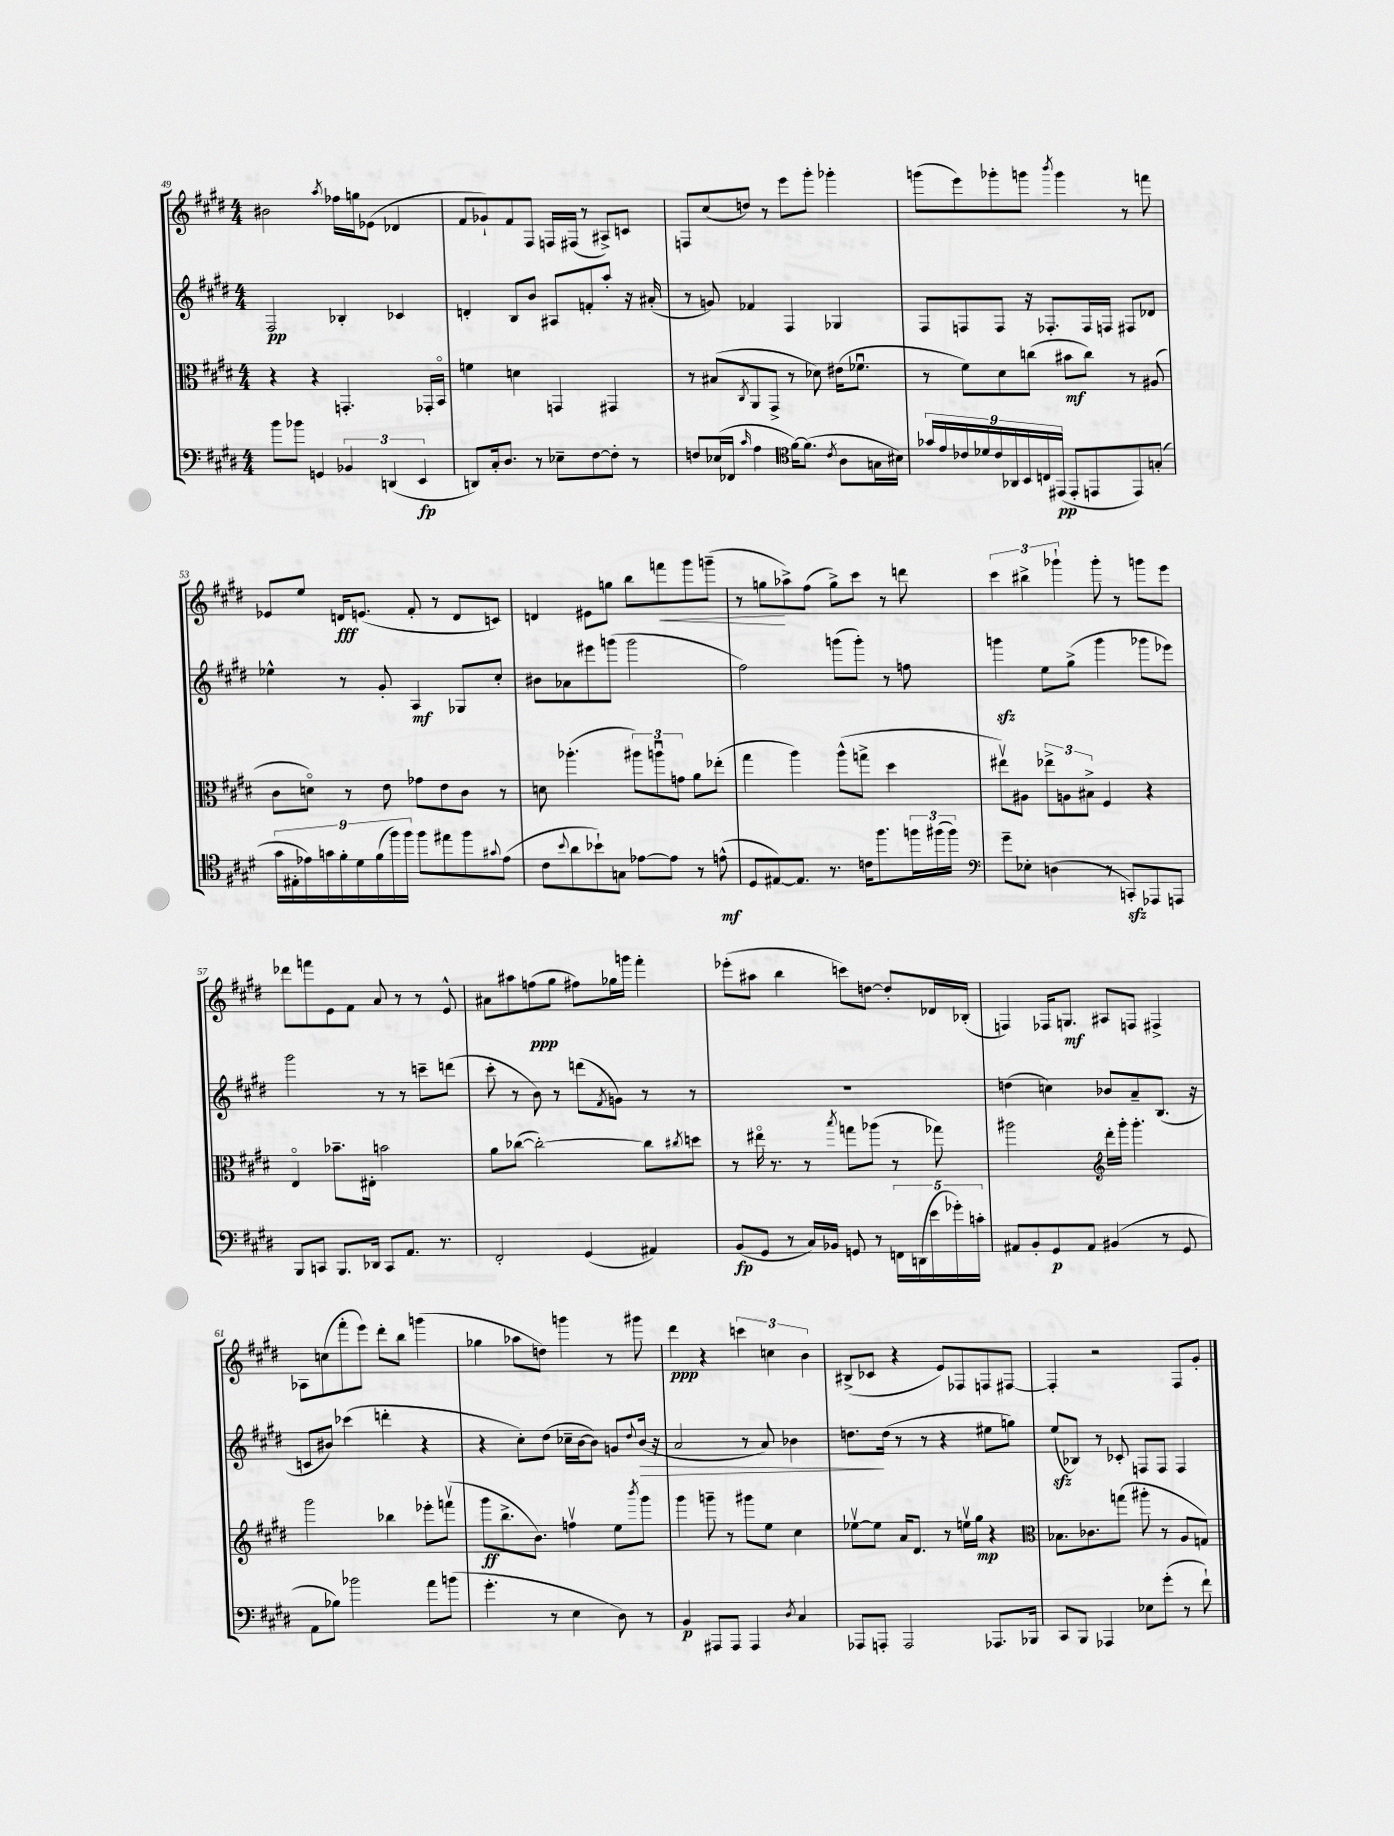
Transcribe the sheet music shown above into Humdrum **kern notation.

**kern	**dynam	**kern	**dynam	**kern	**dynam	**kern	**dynam
*part4	*part4	*part3	*part3	*part2	*part2	*part1	*part1
*staff4	*staff4	*staff3	*staff3	*staff2	*staff2	*staff1	*staff1
*clefF4	*	*clefC3	*	*clefG2	*	*clefG2	*
*k[f#c#g#d#]	*	*k[f#c#g#d#]	*	*k[f#c#g#d#]	*	*k[f#c#g#d#]	*
*M4/4	*	*M4/4	*	*M4/4	*	*M4/4	*
=49	=49	=49	=49	=49	=49	=49	=49
8b\L	.	4r	.	2F#/	pp	2b#X\	.
8b-X\J	.	.	.	.	.	.	.
4GGn/	.	4r	.	.	.	.	.
.	.	.	.	.	.	8qaa/	.
6BB-X/	.	4.GGn'/	.	4B-X'/	.	16ff-X\LL	.
.	.	.	.	.	.	16ggn\J	.
.	.	.	.	.	.	(8e-X\J	.
(6DDn/	.	.	.	.	.	.	.
.	.	.	.	4c-X/	.	4d-X/	.
6EE/	fp	.	.	.	.	.	.
.	.	16GG-X'/LL	.	.	.	.	.
.	.	16BB/JJ	.	.	.	.	.
=50	=50	=50	=50	=50	=50	=50	=50
8DDn/L)	.	4fn\	.	4dn'/	.	8f#/L	.
16C#'/k	.	.	.	.	.	8g-X`/)	.
8.D#/J	.	.	.	.	.	.	.
.	.	4dn\	.	8B/L	.	8f#/	.
8r	.	.	.	8b/J	.	8F#/J	.
8E-X~\L	.	4GGn/	.	8A#X/L	.	16Fn/LL	.
.	.	.	.	.	.	(16F#X/JJ	.
[8F#\	.	.	.	8fn'/	.	8r	.
8F#'\J]	.	4GG#X/	.	8aa'/J	.	8A#X^/L)	.
8r	.	.	.	16r	.	8cn/J	.
.	.	.	.	(16a#X'/	.	.	.
=51	=51	=51	=51	=51	=51	=51	=51
8Fn/L	.	8r	.	8r	.	8Fn/L	.
(16E-X/L	.	(8B#X/L	.	8gn/)	.	(8cc#/	.
16FF-X/JJ	.	.	.	.	.	.	.
16qqc#/	.	8qC#/	.	.	.	.	.
4A\	.	8AA/	.	4f-X/	.	8ddn/J)	.
.	.	8GG#^/J	.	.	.	8r	.
*clefC4	*	*	*	*	*	*	*
[16f#\KL)	.	8r	.	4F#/	.	8eee\L	.
(8.f#\J]	.	.	.	.	.	.	.
.	.	8d-X\)	.	.	.	8ggg#'\J	.
8qc#/	.	.	.	.	.	.	.
8A\L	.	(16e#X\KL	.	4G-X/	.	4ggg-X'\	.
.	.	8.f-Xu\J	.	.	.	.	.
16Gn\L	.	.	.	.	.	.	.
16B#X\JJ)	.	.	.	.	.	.	.
=52	=52	=52	=52	=52	=52	=52	=52
18g-X/LL	.	8r	.	8F#/L	.	(8gggn\L	.
18e/	.	.	.	.	.	.	.
18c-X/	.	.	.	.	.	.	.
.	.	8f#\L)	.	8Fn/	.	8eee\)	.
18d-X/	.	.	.	.	.	.	.
18c-/	.	.	.	.	.	.	.
.	.	8d#\	.	8F/J	.	8ggg-X'\	.
18AA-X/	.	.	.	.	.	.	.
18BB/	.	.	.	.	.	.	.
.	.	(8ccn\J	.	16r	.	8gggn\J	.
18Cn/	.	.	.	.	.	.	.
.	.	.	.	8.F-X'/L	.	.	.
(18EE#X/JJ	pp	.	.	.	.	.	.
.	.	.	.	.	.	8qbbb/	.
8EE#'/L	.	8b#X\L	mf	.	.	4ggg\	.
8EEn/	.	8cc\J)	.	16F-/L	.	.	.
.	.	.	.	16Fn/JJ	.	.	.
8EE/)	.	8r	.	8F#X/L	.	8r	.
(8Gn'/J	.	(8A#X/	.	8d-X/J	.	8fffn\	.
!!LO:LB:g=z
=53	=53	=53	=53	=53	=53	=53	=53
18g#\LL	.	8c#\L	.	4ee-X^^\	.	8e-X/L	.
18E#X'\	.	.	.	.	.	.	.
18e-X\)	.	.	.	.	.	.	.
.	.	8dn\J)	.	.	.	8ee/J	.
18gn\	.	.	.	.	.	.	.
18f#'\	.	.	.	.	.	.	.
.	.	8r	.	8r	.	16dn/KL	fff
18d#\	.	.	.	.	.	.	.
.	.	.	.	.	.	(8.en/J	.
(18f#\	.	.	.	.	.	.	.
.	.	8e\	.	8g#'/	.	.	.
18ff#\)	.	.	.	.	.	.	.
18ff#\JJ	.	.	.	.	.	.	.
8ff#\L	.	8g-X\L	.	4A/	mf	8f#'/	.
8ee#X\	.	8e\	.	.	.	8r	.
8ff#\	.	8c#\J	.	8G-X/L	.	8d/L	.
8qqg#X/	.	.	.	.	.	.	.
(8e-\J	.	8r	.	8cc#'/J	.	8cn/J)	.
=54	=54	=54	=54	=54	=54	=54	=54
8c#\L	.	8dn\	.	8b#X\L	.	4dn/	.
8qqb/	.	.	.	.	.	.	.
8a\	.	(4.aa-X'\	.	8a-X\	.	.	.
8b-X`\)	.	.	.	8eee#X\	.	8e#X\L	.
8Gn\J	.	.	.	(8gggn\J	.	8ggn\J	.
[8e-X\L	.	12aa#X\L)	.	2ggg\	.	8bb\L	.
.	.	12aanu\	.	.	.	.	.
!	!	!	!	!	!	!	!LO:HP:b
8e-\J]	.	.	.	.	.	8fffn\	<
.	.	12gn\J	.	.	.	.	.
8r	.	8a\L	.	.	.	8ggg#\	.
(8en^^\	mf	(8ee-X'\J	.	.	.	(8gggn~\J	.
=55	=55	=55	=55	=55	=55	=55	=55
8D#/L	.	4gg#\	.	2ff#\)	.	8r	.
[8E#X/)	.	.	.	.	.	8ggn\L	.
8.E#/J]	.	4aa\)	.	.	.	8aa-X^\)	[
.	.	.	.	.	.	(8ff#\J	.
8.r	.	.	.	.	.	.	.
.	.	(8aa^^\L	.	(8gggn\L	.	8gg^\L)	.
16cn\KL	.	8ggn^\J	.	8ggg'\J)	.	8ccc#\J	.
8.ff#\	.	.	.	.	.	.	.
.	.	4dd#\	.	8r	.	8r	.
24ffn\L	.	.	.	8ffn\	.	8dddn\	.
(24ff#X\	.	.	.	.	.	.	.
24ff#\JJ)	.	.	.	.	.	.	.
=56	=56	=56	=56	=56	=56	=56	=56
*clefF4	*	*	*	*	*	*	*
8g#~\L	.	8ee#Xv\L)	.	4gggnzz\	.	6ccc#\	.
8E-X'\J	.	8A#X\J	.	.	.	.	.
.	.	.	.	.	.	6bb#X^\	.
(4Dn\	.	12ee-X^\L	.	8ee\L	.	.	.
.	.	12An\	.	.	.	6ggg-X`\	.
.	.	.	.	(8gg#^\J	.	.	.
.	.	12B#X^\J	.	.	.	.	.
8r	.	4F#/	.	4ggg\	.	8ggg-'\	.
8CCnzz'/L)	.	.	.	.	.	8r	.
8AAA-X/	.	4r	.	8ggg-X\L	.	8gggn\L	.
8AAAn/J	.	.	.	8eee-X\J)	.	8eee\J	.
!!LO:LB:g=z
=57	=57	=57	=57	=57	=57	=57	=57
8BBB/L	.	4E/	.	2ggg#\	.	8ddd-X\L	.
8CCn/J	.	.	.	.	.	8fffn\	.
8.BBB/L	.	8.b-X~\L	.	.	.	8e\	.
.	.	.	.	.	.	8f#\J	.
16DD-X/Jk	.	16E#X'\Jk	.	.	.	.	.
8CC/L	.	2bn\	.	8r	.	8a/	.
8.AA/J	.	.	.	8r	.	8r	.
.	.	.	.	8cccn~\L	.	8r	.
8.r	.	.	.	.	.	.	.
.	.	.	.	(8dddn\J	.	8e^^/	.
=58	=58	=58	=58	=58	=58	=58	=58
2FF#'/	.	8a\L	.	8ccc#'\	.	8a#X\L	.
.	.	([8cc-X\J	.	8r	.	8aa#X\	.
.	.	2cc-'\_)	.	8b\)	.	(8ffn\	ppp
.	.	.	.	8r	.	8gg#\J	.
(4GG#/	.	.	.	(8dddn\L	.	8ff#X\L)	.
.	.	.	.	8qf#/	.	.	.
.	.	.	.	8gn\J)	.	16gg-X\L	.
.	.	.	.	.	.	16gggn\JJ	.
4AA#X/)	.	8cc-\L]	.	8r	.	4fff#'\	.
.	.	8qcc#X/	.	.	.	.	.
.	.	8ddn\J	.	8r	.	.	.
=59	=59	=59	=59	=59	=59	=59	=59
(8BB/L	fp	8r	.	1r	.	(8eee-X'\L	.
8GG#/J	.	16ee#X\	.	.	.	8aa#X\J	.
.	.	8.r	.	.	.	.	.
8r	.	.	.	.	.	4bb\	.
16C#/LL)	.	8r	.	.	.	.	.
16BB-X/JJ	.	.	.	.	.	.	.
.	.	8qbb/	.	.	.	.	.
8GGn/	.	8ggn\L	.	.	.	8cccn\L)	.
8r	.	(8aa-X\J	.	.	.	[8ddn\J	.
20FFn\LL	.	8r	.	.	.	8dd'/L]	.
(20DDn\	.	.	.	.	.	.	.
20e\	.	.	.	.	.	.	.
.	.	8gg-X\)	.	.	.	16d-X/L	.
20g-X'\)	.	.	.	.	.	.	.
.	.	.	.	.	.	(16B-X'/JJ	.
20cn'\JJ	.	.	.	.	.	.	.
=60	=60	=60	=60	=60	=60	=60	=60
8AA#X/L	.	2aa#X\	.	(4ddn\	.	4Fn/)	.
8BB'/	.	.	.	.	.	.	.
8GG#/	p	.	.	4ccn\)	.	16F-X/KL	.
.	.	.	.	.	.	8.Gn/J	mf
8AA#/J	.	.	.	.	.	.	.
*	*	*clefG2	*	*	*	*	*
(4BB#X/	.	16ddd#'\LL	.	8b-X/L	.	8A#X/L	.
.	.	16ggg#'\JJ	.	.	.	.	.
.	.	4.ggg#'\	.	8a~/	.	8Fn/J	.
8r	.	.	.	(8.B/J	.	4F#X^/	.
8GG#/	.	.	.	.	.	.	.
.	.	.	.	16r	.	.	.
!!LO:LB:g=z
=61	=61	=61	=61	=61	=61	=61	=61
8AA\L	.	2ggg#\	.	8cn/L	.	8A-X\L	.
8B-X\J)	.	.	.	8b#X/J)	.	(8ccn\	.
2b-X\	.	.	.	(4ccc-X\	.	8fff#'\	.
.	.	.	.	.	.	8eee\J)	.
.	.	4bb-X\	.	4dddn'\	.	8ddd#'\L	.
.	.	.	.	.	.	8bb\J	.
8a\L	.	8eee-X'\L	.	4r	.	(4gggn\	.
(8bn\J	.	(8fffnv\J	.	.	.	.	.
=62	=62	=62	=62	=62	=62	=62	=62
4.g#'\	.	8ggg#\L	ff	4r	.	4gg-X\	.
.	.	8.bb^\	.	.	.	.	.
.	.	.	.	8cc#'\L)	.	8aa-X\L	.
.	.	8.b\J)	.	.	.	.	.
8r	.	.	.	(8dd#\J	.	8ddn\J)	.
4E\	.	4ffnv\	.	16cc-X~\LL	.	4gggn\	.
.	.	.	.	[16b\J	.	.	.
.	.	.	.	8b\J])	.	.	.
8D#\)	.	8ee\L	.	8gn/L	.	8r	.
.	.	8qbbb/	.	8qqdd#/	.	.	.
!	!	!	!	!	!LO:HP:b	!	!
8r	.	8ggg#\J	.	(16b/Jk	>	8ggg#X\	.
.	.	.	.	16r	.	.	.
=63	=63	=63	=63	=63	=63	=63	=63
4BB/	p	4ggg#\	.	2a/	.	4ddd#\	ppp
8AAA#X/L	.	8gggn~\	.	.	.	4r	.
8AAA#/J	.	8r	.	.	.	.	.
4AAA#/	.	8ggg#X\L	.	8r	.	6cccn\	.
.	.	8ee\J	.	8a/)	.	.	.
.	.	.	.	.	.	6ccn\	.
8qD#/	.	.	.	.	.	.	.
4C#/	.	4cc#\	.	4b-X\	.	.	.
.	.	.	.	.	.	6b\	.
=64	=64	=64	=64	=64	=64	=64	=64
8AAA-X/L	.	[8ee-Xv\L	.	8.ddn\L	.	(8B#X^/L	.
8AAAn'/J	.	8ee-\J]	.	.	.	8c-X/J	.
.	.	.	.	(16dd\Jk	]	.	.
2AAA/	.	16a/KL	.	8r	.	4r	.
.	.	8.d#/J	.	.	.	.	.
.	.	.	.	8r	.	.	.
.	.	8r	.	4r	.	8e/L)	.
.	.	16eenv\LL	.	.	.	8F-X/	.
.	.	16gg#\JJ	mp	.	.	.	.
8.AAA-X/L	.	4r	.	8ee#X\L	.	8Fn/	.
.	.	.	.	8ggn\J)	.	[8F#X/J	.
16BBB-X/Jk	.	.	.	.	.	.	.
=65	=65	=65	=65	=65	=65	=65	=65
*	*	*clefC3	*	*	*	*	*
8CC#/L	.	8.B-X\L	.	(8eezz/L	.	4F#'/]	.
8BBB/J	.	.	.	8B-X/J)	.	.	.
.	.	8.c-X\	.	.	.	.	.
4AAA-X/	.	.	.	8r	.	2r	.
.	.	(8ggn\J	.	8c-X'/	.	.	.
8E-X\L	.	8aa#X'\	.	8Fn/L	.	.	.
(8g#'\J	.	8r	.	8F/J	.	.	.
8r	.	8A/L	.	4F/	.	8F#/L	.
8f#`\)	.	8Gn/J)	.	.	.	8g#'/J	.
==	==	==	==	==	==	==	==
*-	*-	*-	*-	*-	*-	*-	*-
